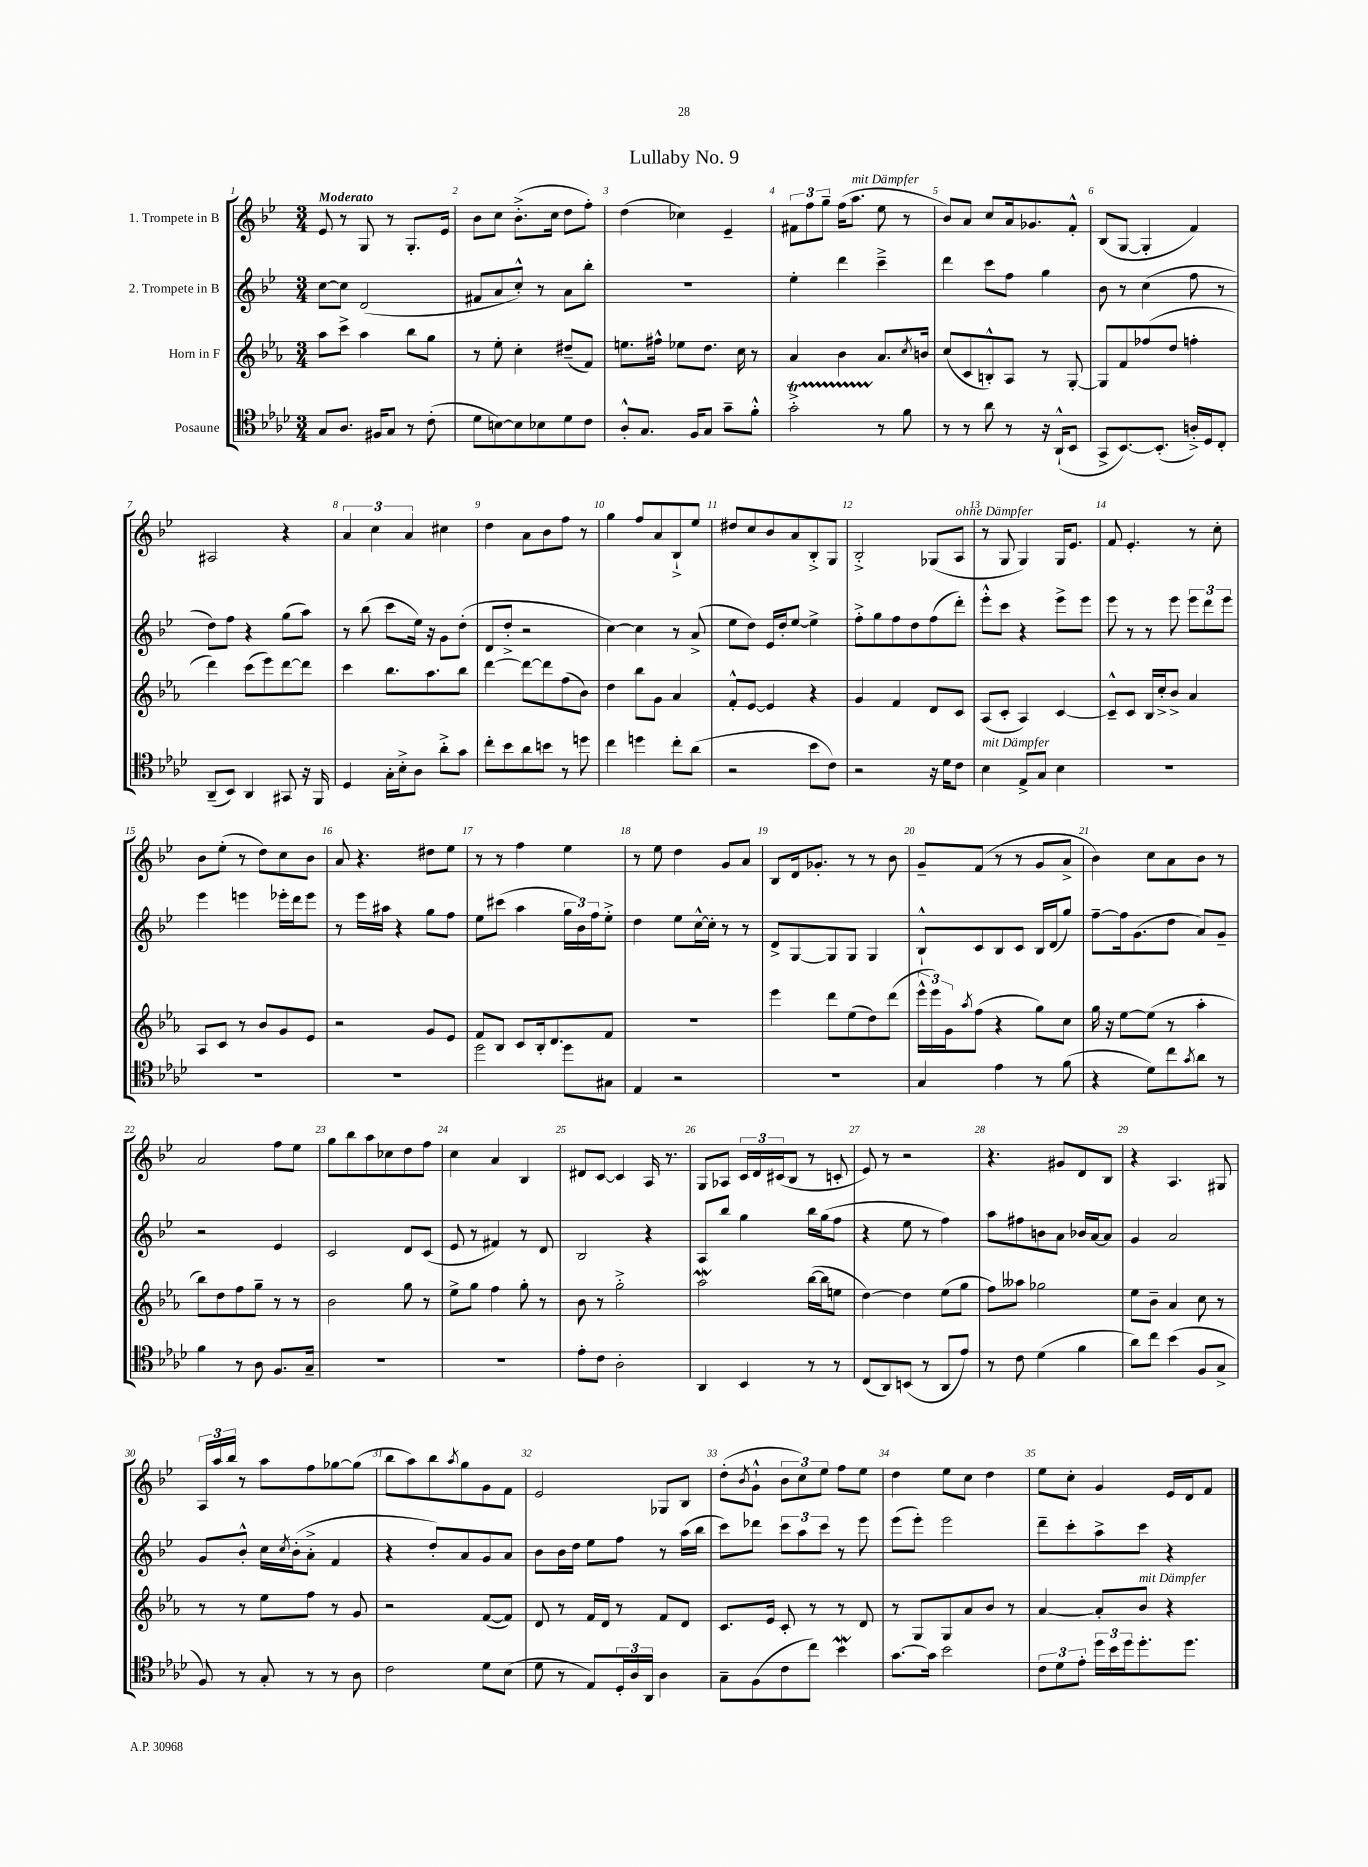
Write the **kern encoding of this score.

**kern	**kern	**kern	**kern
*staff4	*staff3	*staff2	*staff1
*clefC4	*clefG2	*clefG2	*clefG2
*k[b-e-a-d-]	*k[b-e-a-]	*k[b-e-]	*k[b-e-]
*M3/4	*M3/4	*M3/4	*M3/4
8G	8aa-	[8cc	8e-
8.A-	8ccc^	8cc]	8r
.	4aa-	(2d	8G
16F#	.	.	.
8G	.	.	8r
8r	8bb-	.	8.G'
(8c'	8gg	.	.
.	.	.	16e-
=	=	=	=
8d-	8r	8f#	8b-
[8B)	8ee-'	8a	8cc
8B]	4cc'	8cc'^^)	(8.b-'^
8B-	.	8r	.
.	.	.	16cc
8d-	(8dd#~	8a	8dd
8c	8f)	8bb-'	8ff')
=	=	=	=
8A-'^^	8.ee	2.r	(4dd
8.G	.	.	.
.	16ff#^^	.	.
.	8ee-	.	4cc-)
16F	.	.	.
8G	8.dd	.	.
8g~	.	.	4e-~
.	16cc	.	.
8f'^^	8r	.	.
=	=	=	=
2g'^	4a-	4ee-'	12f#
.	.	.	12ff
.	.	.	12gg~
.	4b-	4ddd	(16ff
.	.	.	8.aa
8r	8.a-	4ccc~^	8ee-
8f	.	.	8r
.	8qcc	.	.
.	16b	.	.
=	=	=	=
8r	(8cc	4ddd	8b-)
8r	8c	.	8a
8a-	8B'^^)	8ccc	8cc
8r	8A-	8ff	16a
.	.	.	8.g-
16r	8r	4gg	.
(16AA-`^^	.	.	.
8BB-	[8G'	.	8f'^^
=	=	=	=
8GG^	8G]	8b-	(8B-
[8.BB-)	8f	8r	[8G
.	(8ff-	(4cc	4G']
(8.BB-']	.	.	.
.	8dd	.	.
16A'^)	4ff'	8ff	4f)
16D-	.	.	.
8C'	.	8r	.
=	=	=	=
(8AA-~	4ddd)	8dd)	2A#
8BB-)	.	8ff	.
4AA-	(8ccc	4r	.
.	8eee-)	.	.
8GG#	[8ddd	(8gg	4r
16r	8ddd]	8aa)	.
16FF	.	.	.
=	=	=	=
4D-	4ccc	8r	6a
.	.	(8bb-	.
.	.	.	6cc
16G'	8.bb-	8ccc	.
16B-'^	.	.	.
.	.	.	6a
8A-	.	16ee-)	.
.	8.aa-	16r	.
8a-'^	.	8g	4cc#
8g	8bb-	(8dd'	.
=	=	=	=
8cc'	[4ddd	8d	4dd
8b-	.	8dd'^	.
8a-	8ddd_	2r	8a
8b	8ddd]	.	8b-
8r	(8ff	.	8ff
8dd	8b-)	.	8r
=	=	=	=
4cc	4dd	[4cc)	4gg
4dd	8bb-	4cc]	8ff
.	8g	.	8a
8cc'	4a-	8r	8B-`^
(8a-	.	(8a^	8ee-
=	=	=	=
2r	8f'^^	8ee-	8dd#
.	[8e-	8dd)	8cc
.	4e-]	16e-	8b-
.	.	16dd'	.
.	.	[8ee-	8a
8b-	4r	4ee-^]	8B-'^
8c)	.	.	8G
=	=	=	=
2r	4g	8ff'^	2B-'^
.	.	8gg	.
.	4f	8ff	.
.	.	8dd	.
16r	8d	(8ff	(8G-
16d-	.	.	.
8c	8c	8ddd')	8A
=	=	=	=
4B-	(8A-	8eee-'^^	8r
.	8c'	8ccc	8G
8E-^	4A-)	4r	4G)
8G	.	.	.
4B-	[4c	8eee-^	16G
.	.	.	8.e-
.	.	8eee-	.
=	=	=	=
2.r	8c~^^]	8eee-	8f
.	8c	8r	4.e-'
.	16B-	8r	.
.	16cc'^	.	.
.	8b-^	8eee-	.
.	4a-	12eee-	8r
.	.	12ddd	.
.	.	.	8cc'
.	.	12eee-	.
=	=	=	=
2.r	8A-	4eee-	8b-
.	8c	.	(8ee-'
.	8r	4eee	8r
.	8b-	.	8dd)
.	8g	16eee-'	8cc
.	.	16ddd	.
.	8e-	8eee-	8b-
=	=	=	=
2.r	2r	8r	8a
.	.	16eee-	4.r
.	.	16aa#	.
.	.	4r	.
.	8g	8gg	8dd#
.	8e-	8ff	8ee-
=	=	=	=
2dd-	8f	8ee-	8r
.	8B-	(8ccc#	8r
.	8c	4aa	4ff
.	16B-'	.	.
.	8.d	.	.
8dd-	.	24gg	4ee-
.	.	24b-)	.
.	.	24ff	.
8G#	8f	8ee-'^	.
=	=	=	=
4E-	2.r	4dd	8r
.	.	.	8ee-
2r	.	8ee-	4dd
.	.	[16cc^^	.
.	.	16cc']	.
.	.	8r	8g
.	.	8r	8a
=	=	=	=
2.r	4eee-	8d^	8B-
.	.	[8G	16d
.	.	.	8.g-'
.	8ddd	8G]	.
.	(8ee-	8G	8r
.	8dd)	4G	8r
.	(8ddd	.	8b-
=	=	=	=
4G	24eee-^^	8B-`^^	8g~
.	24eee-)	.	.
.	24g	.	.
.	8qaa-	.	.
.	(8ff	8c	(8f
4e-	4r	8B-	8r
.	.	8c	8r
8r	8gg)	16B-	8g
.	.	(16d	.
(8f	8cc	8gg)	8a^
=	=	=	=
4r	16gg	[8ff~	4b-)
.	16r	.	.
.	[8ee-	16ff]	.
.	.	(8.g	.
8d-)	(8ee-]	.	8cc
8cc	8r	8dd	8a
8qg	.	.	.
8a-	4aa-'	8a)	8b-
8r	.	8g~	8r
=	=	=	=
4f	8bb-)	2r	2a
.	8dd	.	.
8r	8ff	.	.
8A-	8gg~	.	.
8.F	8r	4e-	8ff
.	8r	.	8ee-
16G~	.	.	.
=	=	=	=
2.r	2b-	2c	8gg
.	.	.	8bb-
.	.	.	8aa
.	.	.	8cc-
.	8gg	8d	8dd
.	8r	(8c	8ff
=	=	=	=
2.r	8ee-^	8e-	4cc
.	8gg	8r	.
.	4ff	4f#)	4a
.	8gg'	8r	4B-
.	8r	8d	.
=	=	=	=
8e-'	8b-	2B-	8d#
8c	8r	.	[8c
2A-'	2gg'^	.	4c]
.	.	4r	16A
.	.	.	8.r
=	=	=	=
4AA-	2aa-	8A	8G
.	.	8bb-	8A-
4BB-	.	4gg	24c
.	.	.	24d
.	.	.	(24c#
.	.	.	8B-
8r	([16bb-	16bb-	8r
.	16bb-]	(16gg	.
8r	8ee	8ff	8c'
=	=	=	=
(8C	[4dd)	4r	8e-)
8AA-)	.	.	8r
(8BB	4dd]	8ee-	2r
8r	.	8r	.
8AA-	(8ee-	4ff)	.
8e-)	8gg	.	.
=	=	=	=
8r	8ff)	8aa	4.r
8c	8aa--	8ff#	.
(4d-	2gg-	8b	.
.	.	8a	8g#
4f	.	16b-	8d
.	.	[16a	.
.	.	8a]	8B-
=	=	=	=
8a-)	8ee-	4g	4r
8cc	8b-~	.	.
(4b-	4a-	2a	4.A
8F	8cc	.	.
8G^	8r	.	8G#
=	=	=	=
8F)	8r	8g	24A
.	.	.	24aa
.	.	.	24bb-
8r	8r	8b-'^^	8r
8G'	8ee-	16cc	8aa
.	.	8qcc	.
.	.	(16b-'	.
8r	8ff	8a'^	8ff
8r	8r	4f	[8gg-
8A-	8g	.	(8gg-]
=	=	=	=
2c	2r	4r	8bb-
.	.	.	8aa)
.	.	8dd')	8bb-
.	.	.	8qaa
.	.	8a	8gg
8d-	([8f	8g	8g
(8B-	8f])	8a	8f
=	=	=	=
8d-	8d	8b-	2e-
8r	8r	16b-	.
.	.	16dd	.
8E-)	16f	8ee-	.
.	16d	.	.
24D-'	8r	8ff	.
24A-	.	.	.
24AA-	.	.	.
4A-	8f	8r	8G-
.	8d	(16aa	8B-
.	.	16bb-	.
=	=	=	=
8G~	8.c	8ccc)	(8dd'
.	.	.	8qb-
(8F	.	8ddd-	8g`^^
.	16e-	.	.
8c	8c'	12ccc	12b-
.	.	12aa	12cc)
8cc)	8r	.	.
.	.	12ccc	12ee-
4b-	8r	8r	8ff
.	8d	8eee-	8ee-
=	=	=	=
[8.g	8r	(8eee-	4dd
.	8G	8eee-')	.
16g]	.	.	.
2b-	8G	2eee-	8ee-
.	8a-	.	8cc
.	8b-	.	4dd
.	8r	.	.
=	=	=	=
12c	[4a-	8ddd~	8ee-
12d-	.	.	.
.	.	8ccc'	8cc'
12e-'	.	.	.
24dd-	8a-']	8aa^	4g
24b-	.	.	.
24dd-	.	.	.
8.dd-'	8b-	8ccc	.
.	4r	4r	16e-
8.dd-	.	.	16d
.	.	.	8f
==	==	==	==
*-	*-	*-	*-
